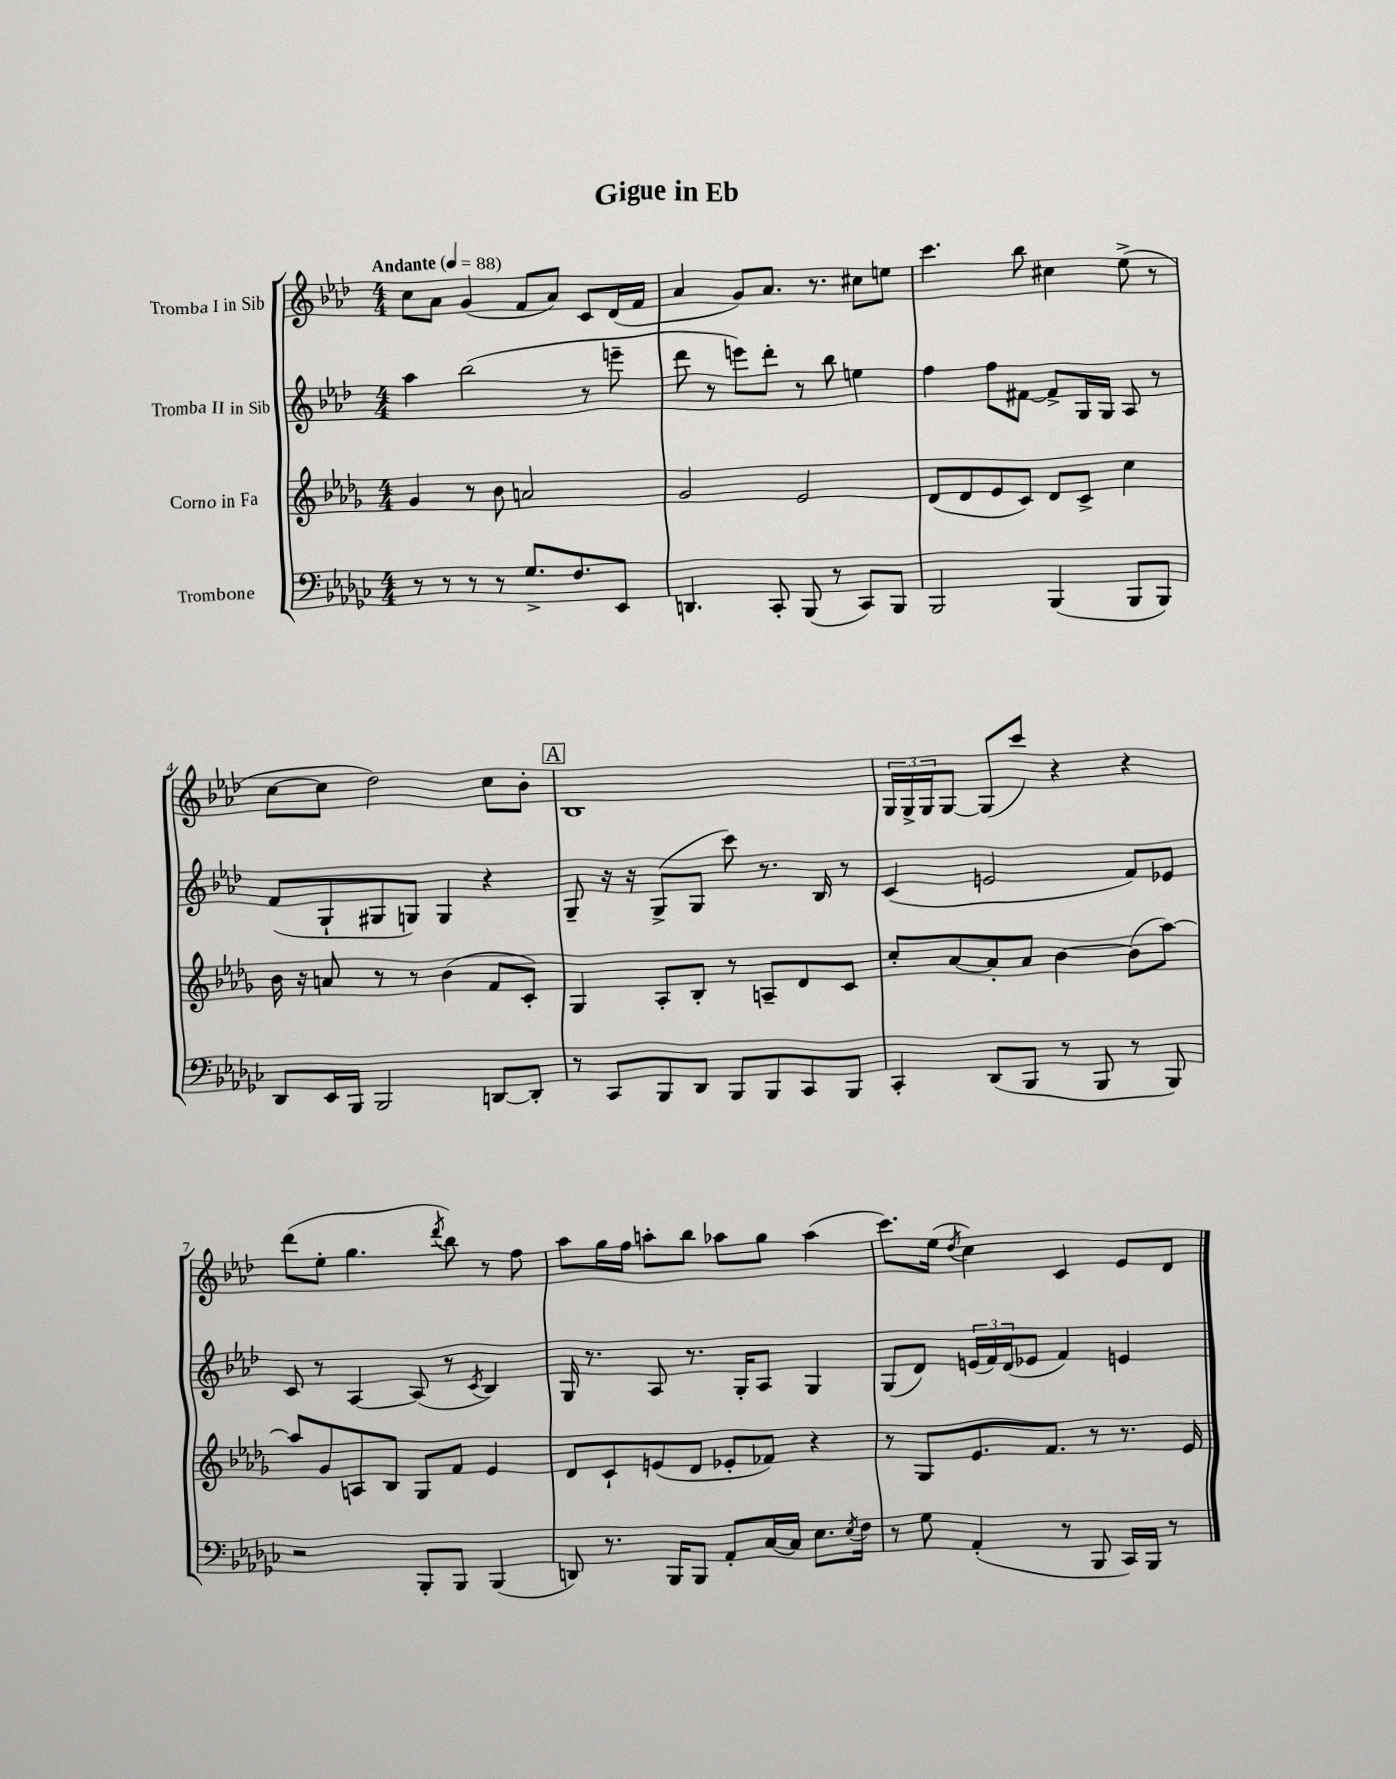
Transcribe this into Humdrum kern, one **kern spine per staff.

**kern	**kern	**kern	**kern
*staff4	*staff3	*staff2	*staff1
*clefF4	*clefG2	*clefG2	*clefG2
*k[b-e-a-d-g-c-]	*k[b-e-a-d-g-]	*k[b-e-a-d-]	*k[b-e-a-d-]
*M4/4	*M4/4	*M4/4	*M4/4
*MM88	*MM88	*MM88	*MM88
8r	4g-/	4aa-\	8cc\L
8r	.	.	8a-\J
8r	8r	(2bb-\	(4g/
8r	8b-\	.	.
8.G-^/L	2a/	.	8f/L
.	.	.	8a-/J)
8.F/	.	.	.
.	.	8r	8c/L
8EE-/J	.	8eee~\	(16d-/L
.	.	.	16f/JJ
=	=	=	=
4.DD/	2g-/	8ddd-\	4a-/
.	.	8r	.
.	.	8eee\L)	8g/L)
8CC-'/	.	8ddd-'\J	8.a-/J
(8BBB-/	2e-/	8r	.
.	.	.	8.r
8r	.	8bb-\	.
8CC-/L)	.	4ee\	8cc#\L
8BBB-/J	.	.	8ee\J
=	=	=	=
2BBB-/	(8d-/L	4ff\	4.ccc\
.	8d-/	.	.
.	8e-/	8ff\L	.
.	8c/J)	[8f#\J	8bb-\
(4BBB-/	8d-/L	8f#^/]L	4cc#\
.	8c^/J	16G/L	.
.	.	16G/JJ	.
8BBB-/L	4cc\	8A-/	(8ee-^\
8BBB-/J)	.	8r	8r
=	=	=	=
8DD-/L	16b-\	(8f/L	[8cc\L
.	16r	.	.
16EE-/L	8a/	8G`/	8cc\]J
16BBB-/JJ	.	.	.
2BBB-/	8r	8G#/	2dd-\)
.	8r	8G/J)	.
.	(4b-\	4G/	.
[8DD/L	8f/L	4r	8cc\L
8DD'/]J	8c'/J)	.	8b-'\J
=	=	=	=
8r	4G-/	8G~/	1B-
8CC-/L	.	16r	.
.	.	16r	.
8BBB-/	8A-'/L	(8G^/L	.
8DD-/J	8B-'/J	8G/J	.
8BBB-/L	8r	8ccc\)	.
8BBB-/	8A~/L	8.r	.
8CC-/	8d-/	.	.
.	.	16B-/	.
8BBB-/J	8c/J	8r	.
=	=	=	=
4CC-'/	8cc'/L	(4c/	24G/LL
.	.	.	24G^/
.	.	.	24G/J
.	[8a-/	.	[8G/J
(8DD-/L	8a-'/]	2e/	(8G/]L
8BBB-/J	8a-/J	.	8ccc/J)
8r	[4b-\	.	4r
8BBB-/	.	.	.
8r	(8b-\]L	8f/L)	4r
8BBB-/)	[8aa-\J)	8e-/J	.
=	=	=	=
2r	8aa-/]L	8c/	(8ddd-\L
.	8g-/	8r	8ee-'\J
.	8A/	[4A-/	4.gg\
.	8B-/J	.	.
8BBB-'/L	8G-/L	(8A-/]	.
.	.	.	8qddd-/
8BBB-/J	8f/J	8r	8bb-\)
.	.	8qc/	.
(4BBB-/	4e-/	4B-/)	8r
.	.	.	8ff\
=	=	=	=
8DD/)	8d-/L	16G/	8aa-\L
.	.	8.r	.
8.r	8c`/	.	16gg\L
.	.	.	16ff\JJ
.	(8e/	8A-/	8aa'\L
16BBB-/LK	.	.	.
8BBB-/J	8d-/J	8.r	8bb-\J
8AA-'/L	8e-'/L	.	8aa-\L
.	.	16G'/LK	.
[16C-/L	8f-/J)	8A-/J	8gg\J
16C-/]JJ	.	.	.
8.E-\L	4r	4G/	(4aa-\
8qE-/	.	.	.
16F\Jk	.	.	.
=	=	=	=
8r	8r	(8G/L	8.ccc\L)
8G-\	8G-/L	8d-/J)	.
.	.	.	(16ee-\Jk
.	.	.	8qdd-/
(4AA-'/	8.e-/	(24e/LL	4cc\)
.	.	24f/)	.
.	.	(24d-/J	.
.	.	8e-/J	.
.	8.f/J	.	.
8r	.	4f/)	4c/
8BBB-/	8r	.	.
16CC-/LL)	8.r	4e/	8e-/L
16BBB-/JJ	.	.	.
8r	.	.	8d-/J
.	16e-/	.	.
==	==	==	==
*-	*-	*-	*-
